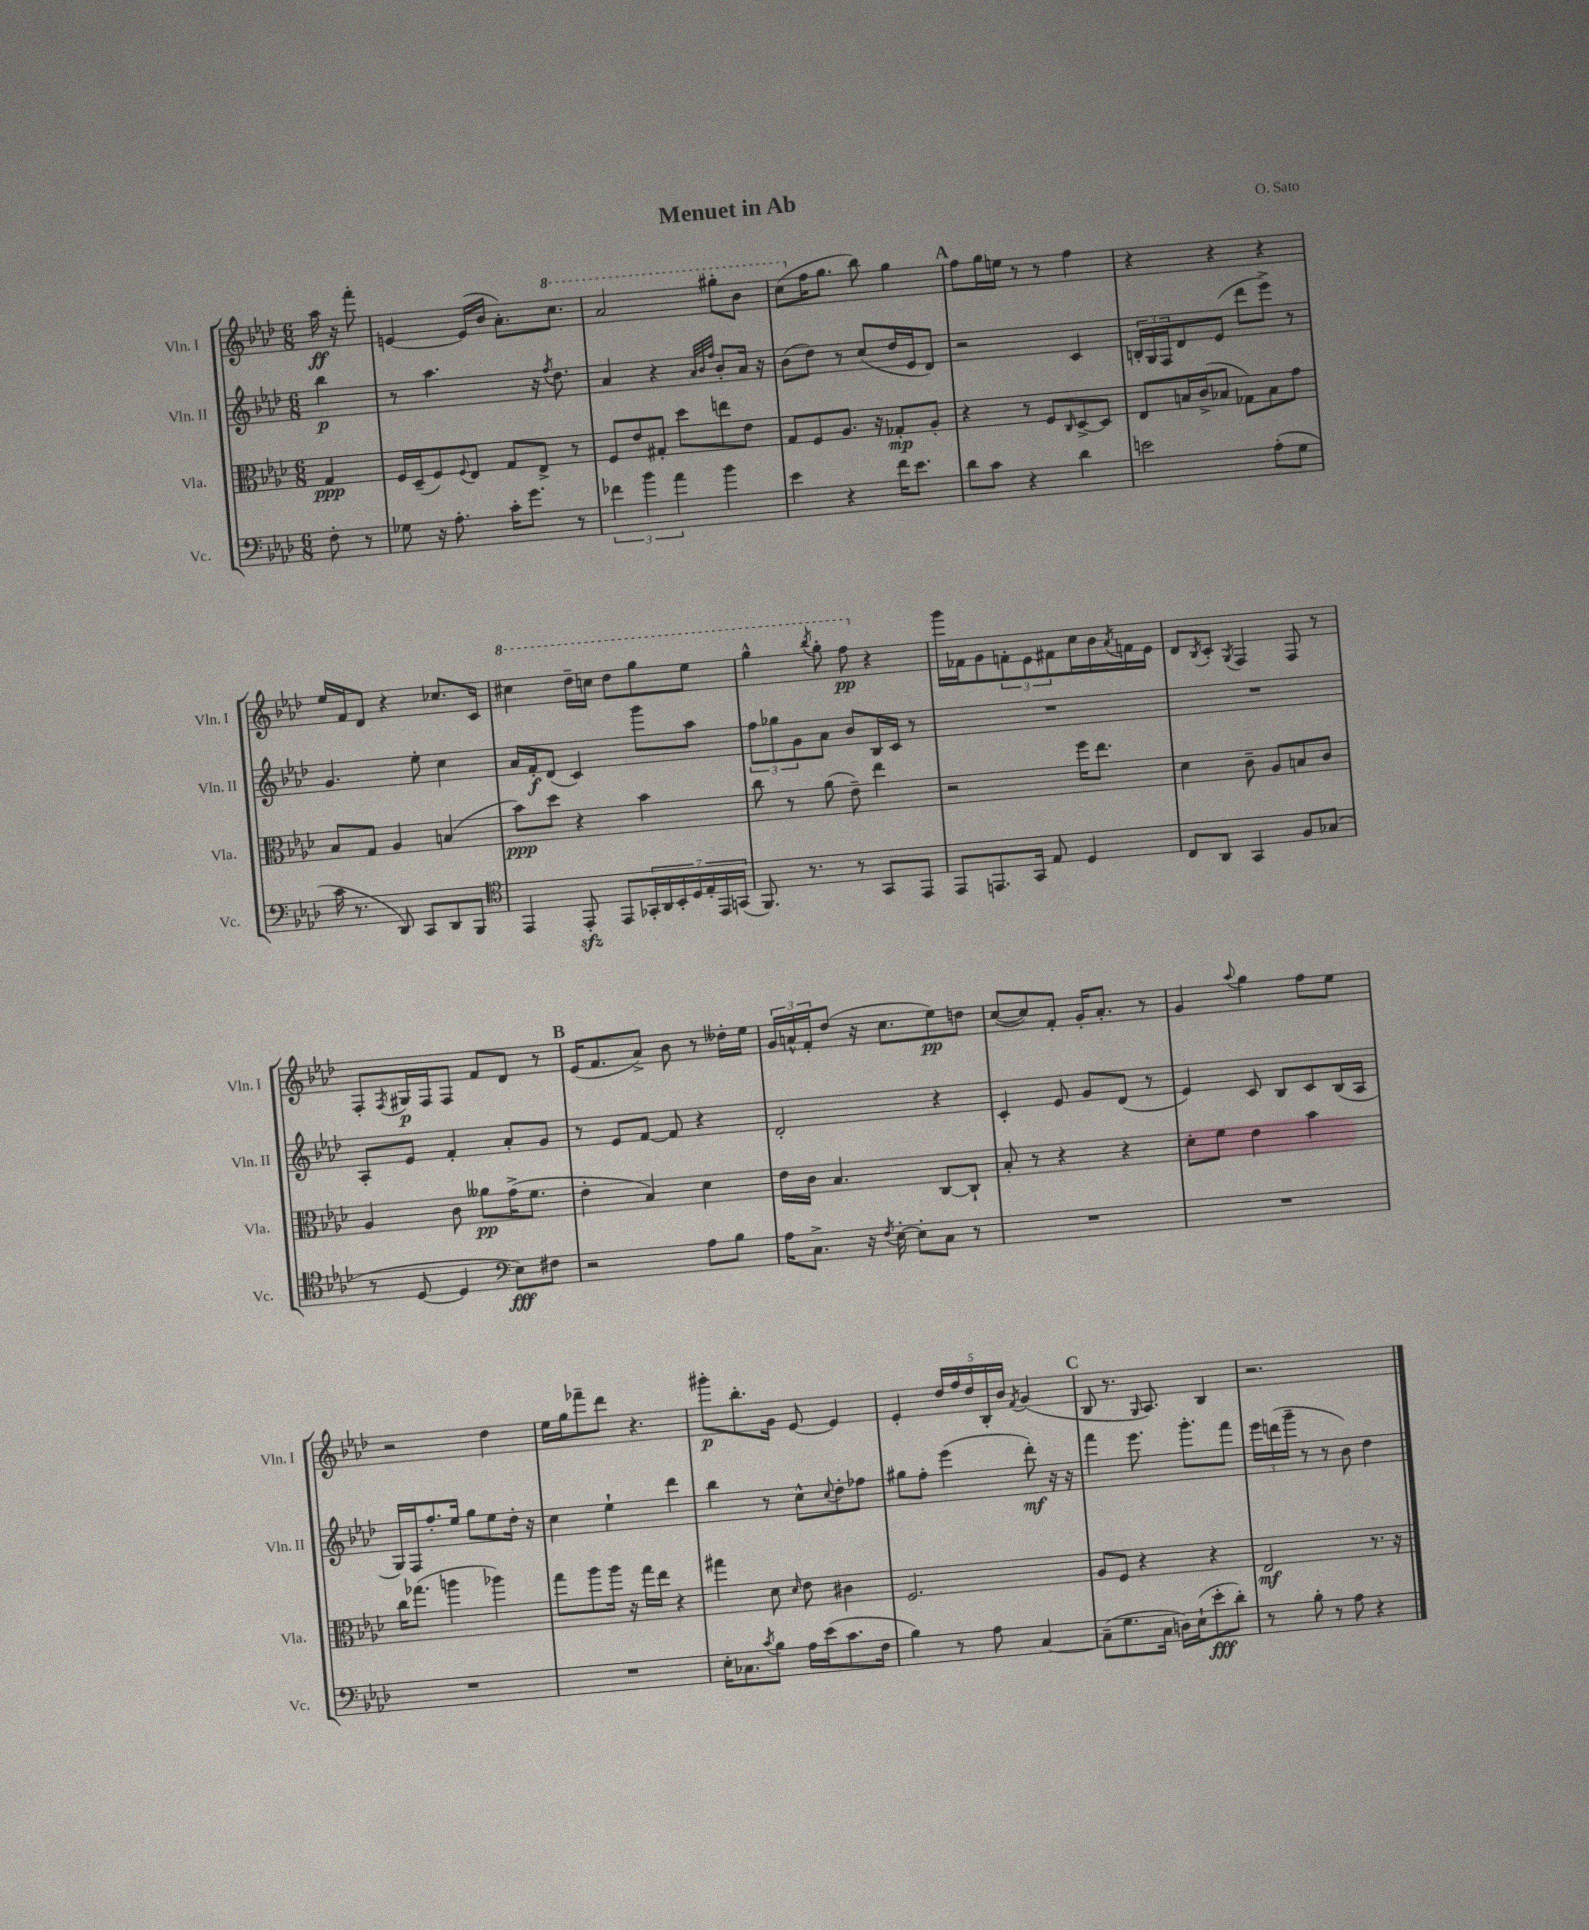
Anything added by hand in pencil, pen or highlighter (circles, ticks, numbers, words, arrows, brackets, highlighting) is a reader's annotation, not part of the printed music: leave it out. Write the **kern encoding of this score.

**kern	**dynam	**kern	**dynam	**kern	**dynam	**kern	**dynam
*part4	*part4	*part3	*part3	*part2	*part2	*part1	*part1
*staff4	*staff4	*staff3	*staff3	*staff2	*staff2	*staff1	*staff1
*I"Vc.	*	*I"Vla.	*	*I"Vln. II	*	*I"Vln. I	*
*I'Vc.	*	*I'Vla.	*	*I'Vln. II	*	*I'Vln. I	*
*clefF4	*	*clefC3	*	*clefG2	*	*clefG2	*
*k[b-e-a-d-]	*	*k[b-e-a-d-]	*	*k[b-e-a-d-]	*	*k[b-e-a-d-]	*
*M6/8	*	*M6/8	*	*M6/8	*	*M6/8	*
=	=	=	=	=	=	=	=
8F'\	.	4G/	ppp	4bb-\	p	16aa-\	ff
.	.	.	.	.	.	16r	.
8r	.	.	.	.	.	8fff'\	.
=1	=1	=1	=1	=1	=1	=1	=1
8G-X\	.	16F/LL	.	8r	.	[4en/	.
.	.	(16D-~/J	.	.	.	.	.
16r	.	8F/)	.	4.aa-\	.	.	.
8.A-'\	.	.	.	.	.	.	.
.	.	8qqF/	.	.	.	.	.
.	.	8E-/J	.	.	.	(16e/LL]	.
.	.	.	.	.	.	16b-/JJ	.
16c'\KL	.	8G/L	.	.	.	8.a-'\L)	.
8.g\J	.	.	.	.	.	.	.
.	.	8E-^/J	.	16r	.	.	.
.	.	.	.	8qff/	.	.	.
*	*	*	*	*	*	*8va	*
.	.	.	.	8.dd-\	.	8.ccc\J	.
8r	.	8r	.	.	.	.	.
=2	=2	=2	=2	=2	=2	=2	=2
6f-X\	.	8F/L	.	4a-/	.	2aa-/	.
.	.	8e-/	.	.	.	.	.
6b-\	.	.	.	.	.	.	.
.	.	8G#X'/J	.	4r	.	.	.
6a-\	.	.	.	.	.	.	.
.	.	8dd-\L	.	.	.	.	.
.	.	.	.	32qqa-/LLL	.	.	.
.	.	.	.	32qqb-/	.	.	.
.	.	.	.	32qqff/JJJ	.	.	.
4b-\	.	8een\	.	8b-'/L	.	8ggg#X'\L	.
.	.	8e-\J	.	16a-/Jk	.	8bb-\J	.
.	.	.	.	16r	.	.	.
=3	=3	=3	=3	=3	=3	=3	=3
4e-\	.	8G/L	.	(8b-\L	.	(8ccc\L	.
*	*	*	*	*	*	*X8va	*
.	.	8F/	.	8dd-\J)	.	16ff\K	.
.	.	.	.	.	.	8.gg\J	.
4r	.	8.A-/J	.	8r	.	.	.
.	.	.	.	(8cc/L	.	8bb-\)	.
.	.	16r	.	.	.	.	.
16f\KL	.	8G-X'/L	mp	16dd-/L	.	4gg\	.
8.e-\J	.	.	.	16e-/J	.	.	.
.	.	8A-'/J	.	8d-/J)	.	.	.
!!LO:REH:place=s1:t=A
=4	=4	=4	=4	=4	=4	=4	=4
8d-\L	.	4r	.	2r	.	8ff\L	.
8c\J	.	.	.	.	.	16gg\L	.
.	.	.	.	.	.	16een\JJ	.
4r	.	8r	.	.	.	8r	.
.	.	8F/L	.	.	.	8r	.
.	.	16qqC/	.	.	.	.	.
4d-\	.	[8D-^/	.	4c/	.	4ff\	.
.	.	8D-/J]	.	.	.	.	.
=5	=5	=5	=5	=5	=5	=5	=5
2en\	.	8E-/L	.	24Bn'/LL	.	4r	.
.	.	.	.	24G/	.	.	.
.	.	.	.	24F/J	.	.	.
.	.	16Bn/L	.	8d-/	.	.	.
.	.	(16c^/J	.	.	.	.	.
.	.	8B-X/J	.	(8e-/J	.	4r	.
.	.	8G-X\L)	.	8ddd-\L	.	.	.
(8A-'\L	.	8B-\	.	8eee-^\J)	.	4r	.
8G\J	.	8g\J	.	8r	.	.	.
!!LO:LB:g=z
=6	=6	=6	=6	=6	=6	=6	=6
16c\	.	8B-/L	.	4.g/	.	16ee-/LL	.
8.r	.	.	.	.	.	16f/J	.
.	.	8G/J	.	.	.	8d-/J	.
8DD-/)	.	4A-/	.	.	.	4r	.
8CC/L	.	.	.	8ee-'\	.	.	.
8DD-/	.	(4Bn/	.	4cc\	.	8.cc-X/L	.
8BBB-/J	.	.	.	.	.	.	.
.	.	.	.	.	.	16c/Jk	.
=7	=7	=7	=7	=7	=7	=7	=7
*clefC4	*	*	*	*	*	*	*
*	*	*	*	*	*	*8va	*
4EE-/	.	8b-\L)	ppp	16a-/LL	.	4ccc#X\	.
.	.	.	.	16f'/J	f	.	.
.	.	8dd-\J	.	(8d-/J	.	.	.
8EE-zz'/	.	4r	.	4c/)	.	16ddd-~\LL	.
.	.	.	.	.	.	16cccn\JJ	.
8EE-/L	.	.	.	.	.	8ddd-\L	.
28GG-X'/L	.	4b-\	.	8ggg\L	.	8ggg\	.
28AA-/	.	.	.	.	.	.	.
28BB-'/	.	.	.	.	.	.	.
28D-/	.	.	.	.	.	.	.
.	.	.	.	8aa-\J	.	8eee-\J	.
28E-'/	.	.	.	.	.	.	.
28EE-/	.	.	.	.	.	.	.
(28GGn/JJ	.	.	.	.	.	.	.
=8	=8	=8	=8	=8	=8	=8	=8
8.FF/)	.	8cc\	.	12ff\L	.	4ggg^^\	.
.	.	.	.	12gg-X\	.	.	.
.	.	8r	.	.	.	.	.
.	.	.	.	12g\	.	.	.
8.r	.	.	.	.	.	.	.
.	.	.	.	.	.	8qbbb-/	.
.	.	(8a-\	.	8a-\J	.	8ggg'\	.
8r	.	8e-~\)	.	8b-/L	.	8fff\	pp
*	*	*	*	*	*	*X8va	*
8GG/L	.	4ee-\	.	16B-/L	.	4r	.
.	.	.	.	16c/JJ	.	.	.
8EE-/J	.	.	.	8r	.	.	.
=9	=9	=9	=9	=9	=9	=9	=9
8EE-/L	.	2r	.	2.r	.	16ggg\LL	.
.	.	.	.	.	.	16f-X\J	.
8.EEn/	.	.	.	.	.	8g\	.
.	.	.	.	.	.	12fn'\	.
16GG/Jk	.	.	.	.	.	.	.
.	.	.	.	.	.	12e-\	.
8E-/	.	.	.	.	.	.	.
.	.	.	.	.	.	12f#X\	.
4D-/	.	16ff\KL	.	.	.	16cc\L	.
.	.	8.ee-\J	.	.	.	16b-\	.
.	.	.	.	.	.	8qa-/	.
.	.	.	.	.	.	16fn\	.
.	.	.	.	.	.	16e-\JJ	.
=10	=10	=10	=10	=10	=10	=10	=10
8C/L	.	4d-\	.	2.r	.	8d-/L	.
.	.	.	.	.	.	8qB-/	.
8AA-/J	.	.	.	.	.	8c'/J	.
.	.	.	.	.	.	8qG/	.
4GG/	.	8c~\	.	.	.	4F/	.
.	.	8A-/L	.	.	.	.	.
8F/L	.	8Bn/	.	.	.	8F/	.
(8G-X/J	.	8c/J	.	.	.	8r	.
!!LO:LB:g=z
=11	=11	=11	=11	=11	=11	=11	=11
8r	.	4A-/	.	8A-'/L	.	8F'/L	.
.	.	.	.	.	.	8qF/	.
[8D-/	.	.	.	8e-/J	.	16G#X/L	p
.	.	.	.	.	.	16F/J	.
4D-/]	.	8c\	.	4f'/	.	8F/J	.
.	.	8a--X\L	pp	.	.	8f/L	.
*clefF4	*	*	*	*	*	*	*
8E-\L)	fff	(16g^\K	.	8a-'/L	.	8d-/J	.
.	.	8.f\J	.	.	.	.	.
8F#X\J	.	.	.	8g/J	.	8r	.
!!LO:REH:place=s1:t=B
=12	=12	=12	=12	=12	=12	=12	=12
2r	.	4e-'\	.	8r	.	(16e-/KL	.
.	.	.	.	.	.	8.f/	.
.	.	.	.	8e-/L	.	.	.
.	.	4B-/)	.	[8f/J	.	8a-^/J)	.
.	.	.	.	8f/]	.	8b-\	.
8A-\L	.	4d-\	.	4r	.	8r	.
8B-\J	.	.	.	.	.	16dd--X'\LL	.
.	.	.	.	.	.	16ee-\JJ	.
=13	=13	=13	=13	=13	=13	=13	=13
16A-\KL	.	16e-\LL	.	2d-'/	.	24g/LL	.
.	.	.	.	.	.	24an^^/	.
8.C^\J	.	16c\JJ	.	.	.	.	.
.	.	.	.	.	.	24f'/J	.
.	.	4.B-/	.	.	.	(8dd-/J	.
16r	.	.	.	.	.	16r	.
8qF/	.	.	.	.	.	.	.
[16E-'\	.	.	.	.	.	8.cc\L	.
8E-'\L]	.	.	.	.	.	.	.
8C\J	.	[8C/L	.	4r	.	8ee-\)	pp
8r	.	8C`/J]	.	.	.	8ddn\J	.
=14	=14	=14	=14	=14	=14	=14	=14
2.r	.	8B-'/	.	4c'/	.	([8cc/L	.
.	.	8r	.	.	.	8cc/])	.
.	.	4r	.	8e-/	.	8f'/J	.
.	.	.	.	8g/L	.	16g'/KL	.
.	.	.	.	.	.	8.a-'/J	.
.	.	4r	.	(8d-/J	.	.	.
.	.	.	.	8r	.	8r	.
=15	=15	=15	=15	=15	=15	=15	=15
2.r	.	8d-'\L	.	4e-/)	.	4g/	.
.	.	8f\J	.	.	.	.	.
.	.	.	.	.	.	8qqaa-/	.
.	.	4e-\	.	8c/	.	4gg\	.
.	.	.	.	8B-/L	.	.	.
.	.	4b-\	.	8c/	.	8ff\L	.
.	.	.	.	(16B-/L	.	8ee-\J	.
.	.	.	.	16A-/JJ	.	.	.
!!LO:LB:g=z
=16	=16	=16	=16	=16	=16	=16	=16
2.r	.	16cc\KL	.	16G/LL)	.	2r	.
.	.	(8.gg-X\J	.	16F/J	.	.	.
.	.	.	.	8.ff'/	.	.	.
.	.	4aan\	.	.	.	.	.
.	.	.	.	16ee-/Jk	.	.	.
.	.	.	.	8gg\L	.	.	.
.	.	4aa-X\)	.	8ee-\	.	4dd-\	.
.	.	.	.	16dd-'\Jk	.	.	.
.	.	.	.	16r	.	.	.
=17	=17	=17	=17	=17	=17	=17	=17
2.r	.	8gg\L	.	4cc\	.	16ee-\LL	.
.	.	.	.	.	.	16gg\J	.
.	.	8aa-\	.	.	.	8fff-X~\	.
.	.	16aa-\Jk	.	4ee-`\	.	8ddd-\J	.
.	.	16r	.	.	.	.	.
.	.	16gg\LL	.	.	.	4.r	.
.	.	16ee-\JJ	.	.	.	.	.
.	.	4r	.	4ddd-\	.	.	.
=18	=18	=18	=18	=18	=18	=18	=18
16E-'\KL	.	4gg#X\	.	4bb-\	.	8ggg#X'\L	p
8.C-X\	.	.	.	.	.	.	.
.	.	.	.	.	.	8.bb-'\	.
8qc/	.	.	.	.	.	.	.
8B-\J	.	8d-\	.	8r	.	.	.
.	.	.	.	.	.	16g\Jk	.
.	.	16qqd-/	.	.	.	.	.
16A-\LL	.	8e-\	.	8cc^^\L	.	[8e-/	.
(16e-\J	.	.	.	.	.	.	.
.	.	.	.	8qqcc/	.	.	.
8.c\	.	4c#X\	.	8dd-'\	.	4e-/]	.
.	.	.	.	8ff-X\J	.	.	.
16F\Jk	.	.	.	.	.	.	.
=19	=19	=19	=19	=19	=19	=19	=19
4B-\)	.	2.F/	.	8gg#X\L	.	4e-'/	.
.	.	.	.	8ff'\J	.	.	.
8r	.	.	.	(4eee-\	.	20dd-/LL	.
.	.	.	.	.	.	20ff/	.
.	.	.	.	.	.	20dd-/	.
8A-\	.	.	.	.	.	.	.
.	.	.	.	.	.	20B-'/	.
.	.	.	.	.	.	20b-/JJ	.
.	.	.	.	.	.	8qf/	.
[4C/	.	.	.	8ddd-'\)	mf	(4g/	.
.	.	.	.	16r	.	.	.
.	.	.	.	16r	.	.	.
!!LO:REH:place=s1:t=C
=20	=20	=20	=20	=20	=20	=20	=20
(8C~\L]	.	8A-/L	.	4fff\	.	8B-/	.
8.G\	.	8F/J	.	.	.	8.r	.
.	.	4r	.	8.eee-\	.	.	.
.	.	.	.	.	.	16qqG/	.
16C\Jk	.	.	.	.	.	8.A-/)	.
16Dn\LL)	.	.	.	.	.	.	.
(16E-`\J	.	.	.	8.ggg'\L	.	.	.
8e-'\	fff	4r	.	.	.	4B-/	.
8d-'\J)	.	.	.	8fff\J	.	.	.
=21	=21	=21	=21	=21	=21	=21	=21
8r	.	2E-/	mf	24eee-\LL	.	2.r	.
.	.	.	.	(24dddn\	.	.	.
.	.	.	.	24ggg~\JJ	.	.	.
8B-'\	.	.	.	8r	.	.	.
8r	.	.	.	8r	.	.	.
8A-\	.	.	.	8b-\)	.	.	.
4r	.	8.r	.	4dd-\	.	.	.
.	.	16r	.	.	.	.	.
==	==	==	==	==	==	==	==
*-	*-	*-	*-	*-	*-	*-	*-
